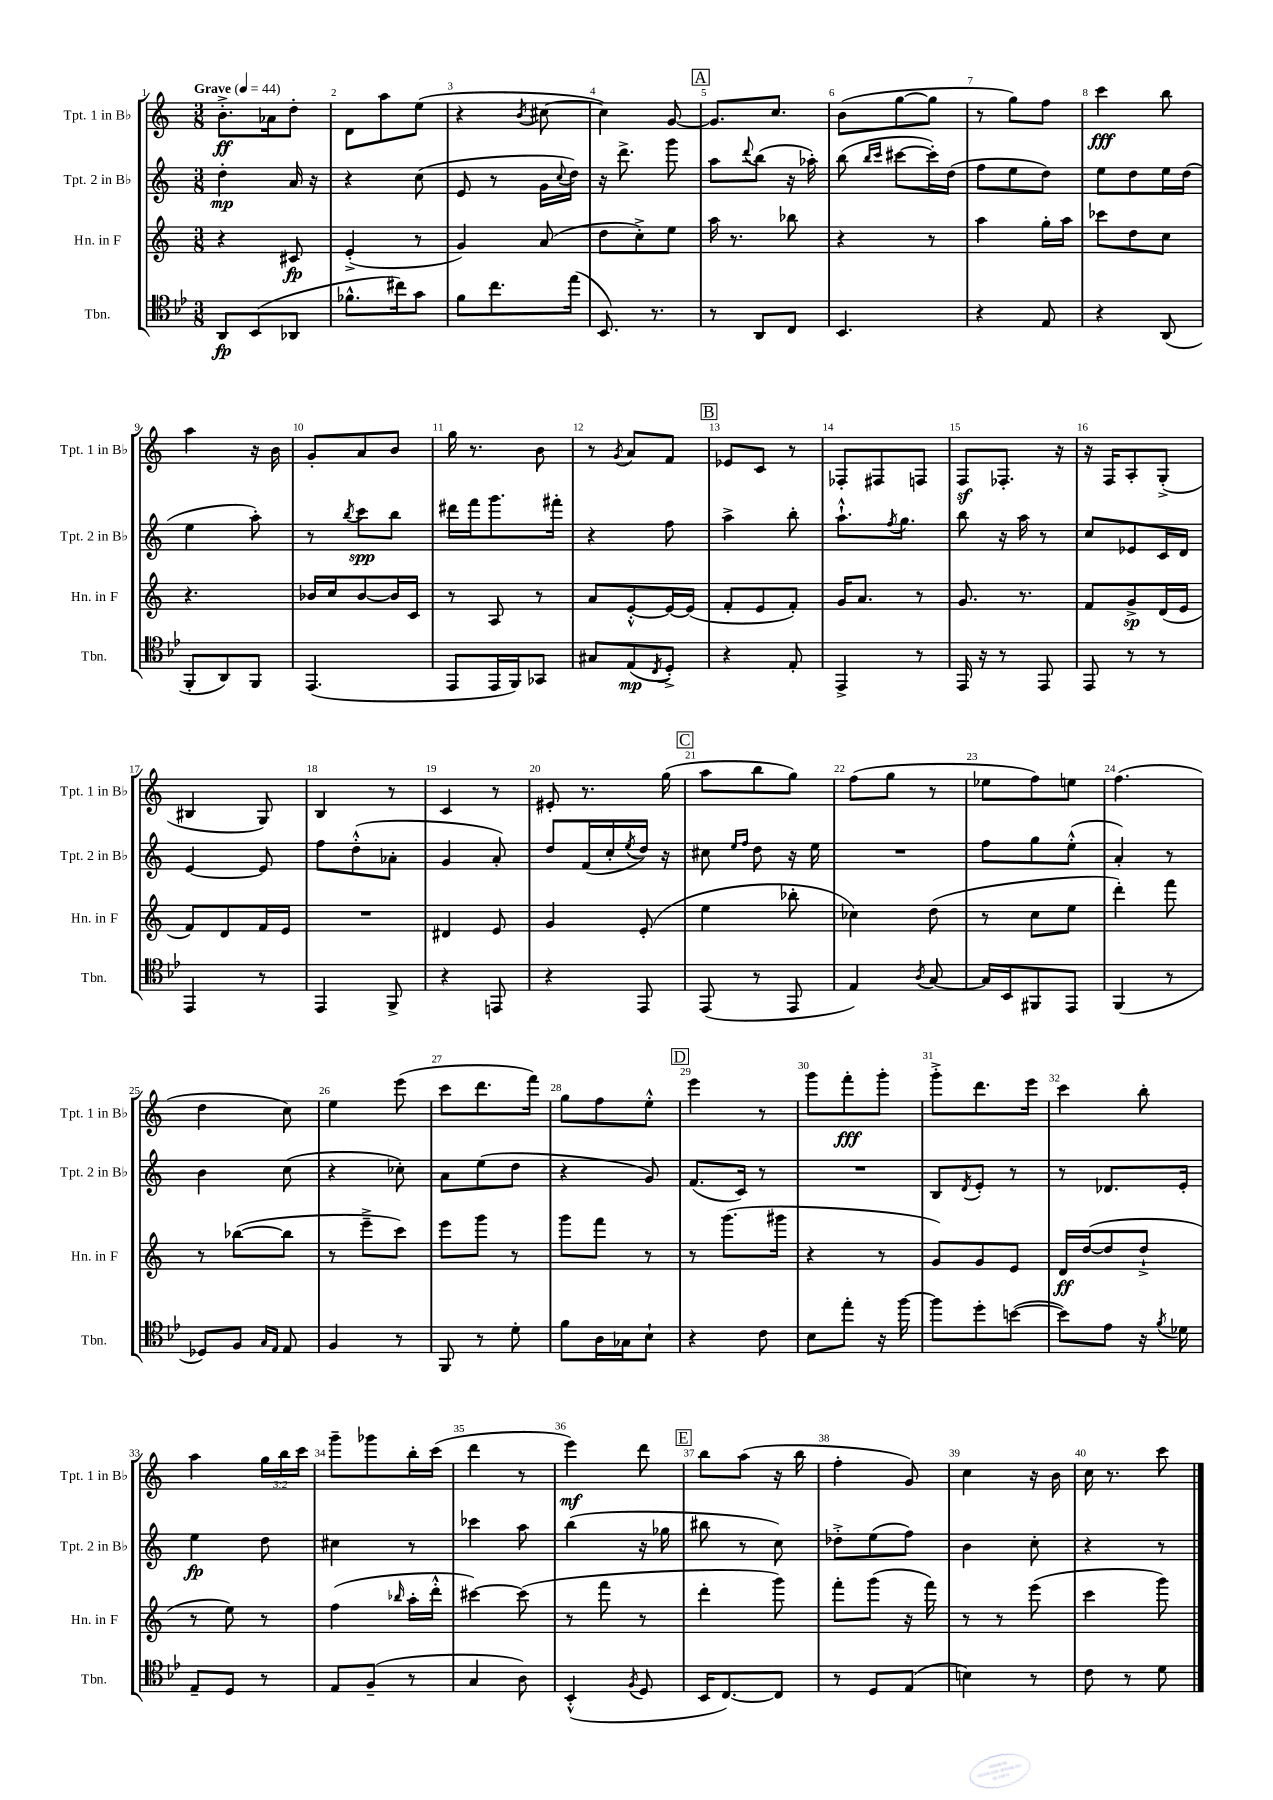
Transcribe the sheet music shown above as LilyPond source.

<<
\new StaffGroup <<
\new Staff = "s0" \with { instrumentName = "Tpt. 1 in Bb" shortInstrumentName = "Tpt. 1 in Bb" } {
    \clef treble \key c \major \numericTimeSignature \time 3/8 \override Staff.TupletNumber.text = #tuplet-number::calc-fraction-text \tempo "Grave" 4 = 44
    b'8.-.->\ff aes'16 d''8-. |
    d'8 a''8 e''8( |
    r4 \acciaccatura { b'8 } cis''8~ |
    cis''4) g'8~ |
    \mark \markup { \box "A" } g'8. c''8. |
    b'8( g''8~ g''8 |
    r8 g''8) f''8 |
    c'''4\fff b''8 |
    a''4 r16 b'16 |
    g'8-. a'8 b'8 |
    g''16 r8. b'8 |
    r8 \acciaccatura { g'8 } a'8 f'8 |
    \mark \markup { \box "B" } ees'8 c'8 r8 |
    fes8-. fis8 f8 |
    f8\sf fes8.-. r16 |
    r16 f16 a8-. g8-.->( |
    bis4 g8) |
    b4 r8 |
    c'4 r8 |
    eis'8-. r8. g''16( |
    \mark \markup { \box "C" } a''8 b''8 g''8) |
    f''8( g''8 r8 |
    ees''8 f''8) e''8 |
    f''4.( |
    d''4 c''8) |
    e''4 e'''8( |
    c'''8 d'''8. f'''16) |
    g''8 f''8 e''8-.-^ |
    \mark \markup { \box "D" } e'''4 r8 |
    g'''8 f'''8-.\fff g'''8-. |
    g'''8-.-> d'''8. e'''16 |
    c'''4 b''8-. |
    a''4 \tuplet 3/2 { g''16 b''16 c'''16 } |
    g'''8-- ges'''8 b''16-. c'''16( |
    d'''4 r8 |
    e'''4\mf) d'''8 |
    \mark \markup { \box "E" } b''8 a''8( r16 b''16 |
    f''4-. g'8) |
    c''4 r16 b'16 |
    c''16 r8. c'''8 \bar "|." |
}
\new Staff = "s1" \with { instrumentName = "Tpt. 2 in Bb" shortInstrumentName = "Tpt. 2 in Bb" } {
    \clef treble \key c \major \numericTimeSignature \time 3/8
    d''4-.\mp a'16 r16 |
    r4 c''8( |
    e'8 r8 g'16 \appoggiatura { c''8 } d''16) |
    r16 d'''8.-> g'''8 |
    \mark \markup { \box "A" } a''8 \appoggiatura { d'''8 } b''8( r16 aes''16-.) |
    b''8( \grace { b''16 c'''16 } cis'''8~ cis'''16-.) d''16( |
    f''8 e''8 d''8) |
    e''8 d''8 e''16 d''16( |
    e''4 a''8-.) |
    r8 \acciaccatura { b''8 } c'''8\spp b''8 |
    dis'''16 f'''16 g'''8. fis'''16-. |
    r4 f''8 |
    \mark \markup { \box "B" } a''4-> b''8-. |
    a''8.-!-^ \acciaccatura { f''8 } g''8. |
    b''8 r16 a''16 r8 |
    c''8 ees'8 c'16 d'16 |
    e'4~ e'8 |
    f''8 d''8-.-^( aes'8-. |
    g'4 a'8-.) |
    d''8 f'16( c''16-. \acciaccatura { e''8 } d''16) r16 |
    \mark \markup { \box "C" } cis''8 \grace { e''16 f''16 } d''8 r16 e''16 |
    R4. |
    f''8 g''8 e''8-.-^( |
    a'4-.) r8 |
    b'4 c''8( |
    r4 ces''8-.) |
    a'8 e''8( d''8 |
    r4 g'8) |
    \mark \markup { \box "D" } f'8.( c'16) r8 |
    R4. |
    b8 \acciaccatura { d'8 } e'8-. r8 |
    r8 des'8. e'16-. |
    e''4\fp d''8 |
    cis''4 r8 |
    ces'''4 a''8 |
    b''4( r16 ges''16 |
    \mark \markup { \box "E" } bis''8 r8 c''8) |
    des''8-.-> e''8( f''8) |
    b'4 c''8-. |
    r4 r8 \bar "|." |
}
\new Staff = "s2" \with { instrumentName = "Hn. in F" shortInstrumentName = "Hn. in F" } {
    \clef treble \key c \major \numericTimeSignature \time 3/8
    r4 cis'8\fp |
    e'4-.->( r8 |
    g'4) a'8( |
    d''8 c''8-.->) e''8 |
    \mark \markup { \box "A" } a''16 r8. bes''8 |
    r4 r8 |
    a''4 g''16-. a''16 |
    ces'''8 d''8 c''8 |
    r4. |
    bes'16 c''16 bes'8~ bes'16 c'16 |
    r8 a8 r8 |
    a'8 e'8~-.-^ e'16~ e'16( |
    \mark \markup { \box "B" } f'8-. e'8 f'8-.) |
    g'16 a'8. r8 |
    g'8. r8. |
    f'8 g'8->\sp d'16( e'16 |
    f'8) d'8 f'16 e'16 |
    R4. |
    dis'4 e'8 |
    g'4 e'8-.( |
    \mark \markup { \box "C" } e''4 bes''8-. |
    ces''4) d''8( |
    r8 c''8 e''8 |
    d'''4-.) f'''8 |
    r8 bes''8~( bes''8 |
    r8 e'''8---> c'''8) |
    e'''8 g'''8 r8 |
    g'''8 f'''8 r8 |
    \mark \markup { \box "D" } r8 g'''8.( gis'''16 |
    r4 r8 |
    g'8) g'8 e'8 |
    d'16\ff d''16~( d''8 d''8-!-> |
    r8 e''8) r8 |
    f''4( \grace { bes''16 } a''16-. d'''16-.-^ |
    cis'''4~) cis'''8( |
    r8 f'''8 r8 |
    \mark \markup { \box "E" } d'''4-. g'''8) |
    f'''8-. g'''8( r16 f'''16) |
    r8 r8 e'''8( |
    c'''4 g'''8) \bar "|." |
}
\new Staff = "s3" \with { instrumentName = "Tbn." shortInstrumentName = "Tbn." } {
    \clef tenor \key bes \major \numericTimeSignature \time 3/8
    a,8\fp bes,8( aes,8 |
    fes'8.-^ cis''16) g'8 |
    f'8 c''8. ees''16( |
    bes,8.) r8. |
    \mark \markup { \box "A" } r8 a,8 c8 |
    bes,4. |
    r4 ees8 |
    r4 a,8( |
    f,8-. a,8) f,8 |
    ees,4.( |
    ees,8 ees,16 f,16) ges,8 |
    gis8 ees8\mp( \acciaccatura { c8 } d8-.->) |
    \mark \markup { \box "B" } r4 ees8-. |
    ees,4-> r8 |
    ees,16 r16 r8 ees,8 |
    ees,8 r8 r8 |
    ees,4 r8 |
    ees,4 f,8-> |
    r4 e,8 |
    r4 ees,8 |
    \mark \markup { \box "C" } ees,8( r8 ees,8 |
    ees4) \acciaccatura { a8 } g8~ |
    g16 bes,16 fis,8 ees,8 |
    f,4( r8 |
    des8) f8 \grace { g16 ees16 } ees8 |
    f4 r8 |
    f,8 r8 d'8-. |
    f'8 a16 ges16 bes8-! |
    \mark \markup { \box "D" } r4 c'8 |
    bes8 ees''8-. r16 f''16~ |
    f''8 d''8-. b'8~( |
    b'8) ees'8 r16 \acciaccatura { f'8 } des'16 |
    ees8-- d8 r8 |
    ees8 f8--( r8 |
    g4 a8) |
    bes,4-.-^( \acciaccatura { f8 } d8 |
    \mark \markup { \box "E" } bes,16 c8.~) c8 |
    r8 d8 ees8( |
    b4) r8 |
    c'8 r8 d'8 \bar "|." |
}
>>
>>
\layout { \context { \Score \override BarNumber.break-visibility = ##(#f #t #t) barNumberVisibility = #all-bar-numbers-visible } }
